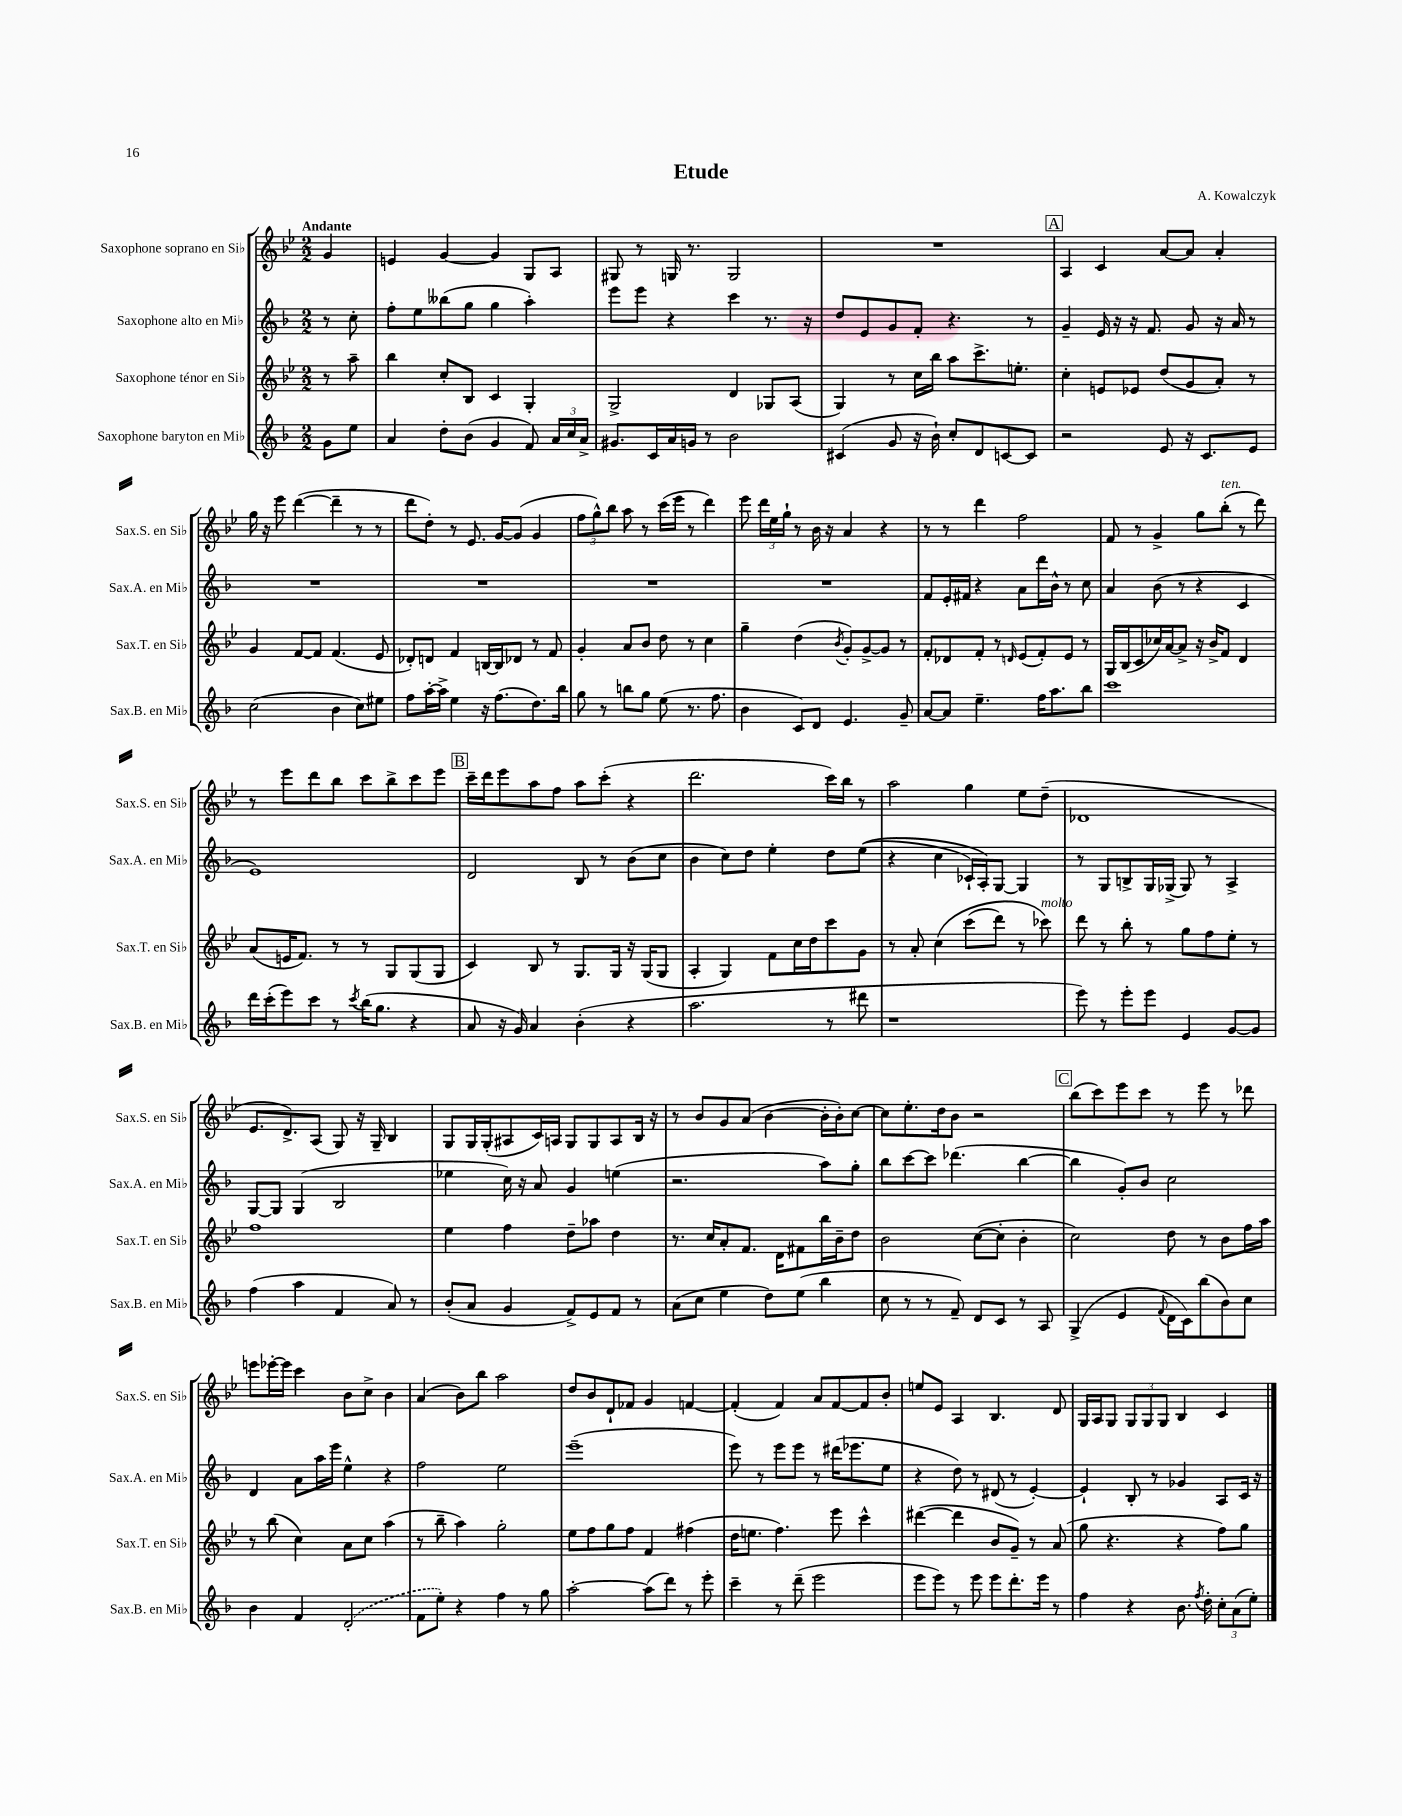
\header { title = "Etude" composer = "A. Kowalczyk" }
<<
\new StaffGroup <<
\new Staff = "s0" \with { instrumentName = "Saxophone soprano en Sib" shortInstrumentName = "Sax.S. en Sib" } {
    \clef treble \key bes \major \numericTimeSignature \time 2/2 \partial 4 \tempo "Andante"
    \autoBeamOff g'4 |
    e'4 g'4~ g'4 g8[ a8] |
    gis8 r8 g16 r8. g2 |
    R1 |
    \mark \markup { \box "A" } a4 c'4 a'8[~ a'8] a'4-. |
    g''16 r16 ees'''8 d'''4~( d'''4-- r8 r8 |
    d'''8[ d''8]-.) r8 ees'8. g'16[~ g'8]( g'4 |
    \tuplet 3/2 { f''8[ g''8-^) bes''8] } a''8 r8 c'''16[( ees'''16] r8 d'''4) |
    ees'''8 \tuplet 3/2 { d'''16[ ees''16 g''16]-! } r8 bes'16 r16 a'4 r4 |
    r8 r8 d'''4 f''2 |
    f'8 r8 g'4-> g''8[ bes''8]-.^\markup { \italic "ten." }( r8 d'''8) |
    r8 ees'''8[ d'''8 bes''8] c'''8[ bes''8-> c'''8 ees'''8] |
    \mark \markup { \box "B" } c'''16[-- d'''16 ees'''8 a''8 f''8] a''8[ c'''8]-.( r4 |
    d'''2. c'''16[) bes''16] r8 |
    a''2 g''4 ees''8[ d''8]--( |
    des'1 |
    ees'8.[ d'8.->) a8]( g8) r16 g16-- bes4 |
    g8[ g16 g16-.( ais8 c'16) a16] g8[ g8 a8 bes16] r16 |
    r8 bes'8[ g'8 a'8]( bes'4~ bes'16[-. bes'16-.) c''8]~ |
    c''8[ ees''8.-. d''16 bes'8] r2 |
    \mark \markup { \box "C" } bes''8[( c'''8) ees'''8 c'''8] r8 ees'''8 r8 des'''8 |
    e'''8[ ees'''16~-. ees'''16] c'''4 bes'8[ c''8]-> bes'4 |
    a'4( bes'8[) bes''8] a''2 |
    d''8[ bes'8 d'8-! fes'8] g'4 f'4~ |
    f'4-.( f'4) a'8[ f'8~ f'8 bes'8]-. |
    e''8[ ees'8] a4 bes4. d'8 |
    g16[ a16 g8] \tuplet 3/2 { g8[ g8 g8] } bes4 c'4 \bar "|." |
}
\new Staff = "s1" \with { instrumentName = "Saxophone alto en Mib" shortInstrumentName = "Sax.A. en Mib" } {
    \clef treble \key f \major \numericTimeSignature \time 2/2 \partial 4
    \autoBeamOff r8 c''8-. |
    f''8[-. e''8 beses''8( g''8] g''4 a''4-.) |
    e'''8[ e'''8] r4 c'''4 r8. r16 |
    d''8[ e'8 g'8 f'8]-. r4. r8 |
    \mark \markup { \box "A" } g'4-- e'16 r16 r16 f'8. g'8 r16 a'16 r8 |
    R1 |
    R1 |
    R1 |
    R1 |
    f'8[ e'16-. fis'16] r4 a'8[ d'''16 bes'16]-^ r8 c''8 |
    a'4 bes'8( r8 r4 c'4 |
    e'1) |
    \mark \markup { \box "B" } d'2 bes8 r8 bes'8[( c''8] |
    bes'4 c''8[) d''8] e''4-. d''8[ e''8](\( |
    r4 c''4 ces'16[-!) a16-.\) g8]~ g4 |
    r8 g8[ b8-> g16 ges16]->( ges8) r8 a4-> |
    g8[~ g8] g4( bes2 |
    ees''4 c''16) r16 a'8 g'4 e''4( |
    r2. a''8[) g''8]-. |
    bes''8[ c'''8~ c'''8] des'''4.( bes''4~ |
    \mark \markup { \box "C" } bes''4 g'8[-.) bes'8] c''2 |
    d'4 a'8[ a''16 e'''16] e''4-^ r4 |
    f''2 e''2 |
    e'''1--( |
    e'''8) r8 e'''8[ e'''8] r8 dis'''16[( ees'''8. e''8] |
    r4 d''8) r8 dis'8( r8 e'4~-.) |
    e'4-! bes8-. r8 ges'4 a8[ c'16] r16 \bar "|." |
}
\new Staff = "s2" \with { instrumentName = "Saxophone ténor en Sib" shortInstrumentName = "Sax.T. en Sib" } {
    \clef treble \key bes \major \numericTimeSignature \time 2/2 \partial 4
    \autoBeamOff r8 a''8-- |
    bes''4 c''8[-. bes8] c'4 g4-. |
    g2-> d'4 ges8[ a8]( |
    g4) r8 c''16[ bes''16] a''8[ c'''8.-> e''8.]-. |
    \mark \markup { \box "A" } c''4-. e'8[ ees'8] d''8[( g'8 a'8]-.) r8 |
    g'4 f'8[~ f'8] f'4.( ees'8 |
    des'8[-.) d'8] f'4 b16[~ b16 des'8] r8 f'8 |
    g'4-. a'8[ bes'8] d''8 r8 c''4 |
    g''4-- d''4( \acciaccatura { bes'8 } g'8[-.) g'8~-> g'8] r8 |
    f'8[-. des'8 f'8]-. r8 \grace { d'16 } ees'8[( f'8-.) ees'8] r8 |
    g16[ bes16( c'8 ces''16) a'16~ a'8]-> r16 bes'16[-> f'8] d'4 |
    a'8[( e'16 f'8.]) r8 r8 g8[ g8( g8] |
    \mark \markup { \box "B" } c'4) bes8 r8 g8.[ g16] r16 g16[( g8] |
    a4-. g4) f'8[ c''16 d''16 c'''8 g'8] |
    r8 a'8-. c''4\( c'''8[( d'''8]) r8 ces'''8^\markup { \italic "molto" }\) |
    d'''8 r8 bes''8-. r8 g''8[ f''8 ees''8]-. r8 |
    f''1 |
    ees''4 f''4 d''8[-- aes''8] d''4 |
    r8. c''16[ a'8-. f'8.] d'16[ fis'8 bes''16 bes'16-- d''8] |
    bes'2 c''8[~( c''8]-. bes'4-. |
    \mark \markup { \box "C" } c''2) d''8 r8 bes'8[ f''16 a''16] |
    r8 bes''8( c''4) a'8[ c''8] a''4( |
    r8 bes''8-- a''4) g''2-. |
    ees''8[ f''8 g''8 f''8] f'4 fis''4( |
    d''16[ e''8.] f''4.) ees'''8 c'''4-^ |
    dis'''4~( dis'''4 bes'8[ g'8]--) r8 a'8( |
    g''8 r4. r4 f''8[) g''8] \bar "|." |
}
\new Staff = "s3" \with { instrumentName = "Saxophone baryton en Mib" shortInstrumentName = "Sax.B. en Mib" } {
    \clef treble \key f \major \numericTimeSignature \time 2/2 \partial 4
    \autoBeamOff g'8[ e''8] |
    a'4 d''8[-. bes'8]( g'4 f'8) \tuplet 3/2 { a'16[ c''16 a'16]-> } |
    gis'8.[ c'16 a'16 g'16] r8 bes'2 |
    cis'4( g'8 r16 bes'16-!) c''8[-. d'8 c'8~ c'8] |
    \mark \markup { \box "A" } r2 e'8 r16 c'8.[ e'8] |
    c''2( bes'4 c''8[) eis''8] |
    f''8[ a''16~-. a''16]-> e''4 r16 f''8.[( d''8.) bes''16] |
    g''8 r8 b''8[ g''8] e''8( r8. f''8. |
    bes'4 c'8[) d'8] e'4. g'8-- |
    a'8[~ a'8] e''4.-- f''16[ a''8. bes''8] |
    c'''1 |
    d'''16[ c'''16-.( e'''8) c'''8] r8 \acciaccatura { c'''8 } bes''16[( g''8.] r4 |
    \mark \markup { \box "B" } a'8 r16 g'16) a'4 bes'4-.( r4 |
    a''2. r8 dis'''8 |
    r1 |
    e'''8) r8 e'''8[-. e'''8] e'4 g'8[~ g'8] |
    f''4( a''4 f'4 a'8) r8 |
    bes'8[-.( a'8] g'4 f'8[->) e'8 f'8] r8 |
    a'8[( c''8] e''4 d''8[) e''8]( bes''4 |
    c''8 r8 r8 f'8--) d'8[ c'8] r8 a8 |
    \mark \markup { \box "C" } g4->( e'4 \appoggiatura { f'8 } d'16[ c'16) bes''8( bes'8) c''8] |
    bes'4 f'4 \once \slurDashed d'2-.( |
    f'8[ e''8]-.) r4 f''4 r8 g''8 |
    a''2~-. a''8[( d'''8]) r8 e'''8-. |
    c'''4-- r8 d'''8--( e'''2 |
    e'''8[ e'''8]) r8 e'''8 e'''8[ d'''8.-. e'''16] r8 |
    f''4 r4 bes'8. \acciaccatura { f''8 } d''16-. \tuplet 3/2 { c''8[-. a'8( e''8]-.) } \bar "|." |
}
>>
>>
\layout { \context { \Score \remove "Bar_number_engraver" } }
